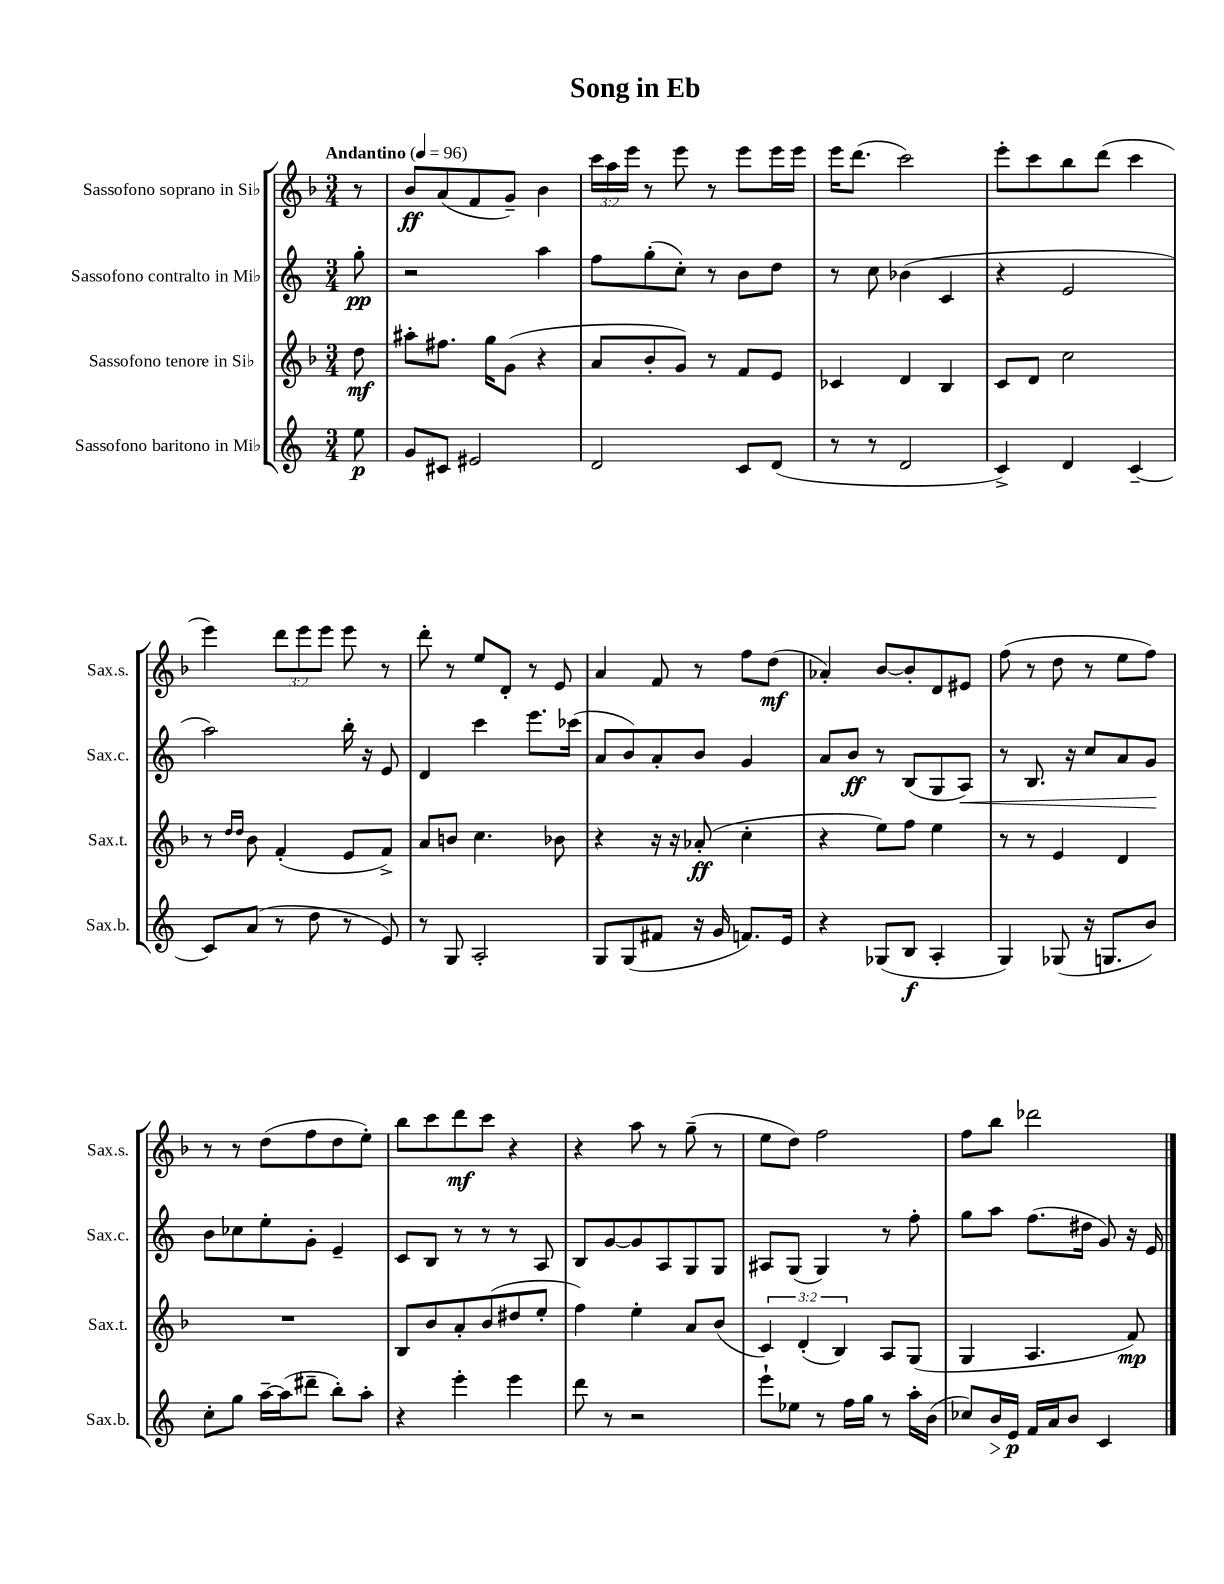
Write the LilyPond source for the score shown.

\header { title = "Song in Eb" }
<<
\new StaffGroup <<
\new Staff = "s0" \with { instrumentName = "Sassofono soprano in Sib" shortInstrumentName = "Sax.s." } {
    \clef treble \key f \major \numericTimeSignature \time 3/4 \override Staff.TupletNumber.text = #tuplet-number::calc-fraction-text \partial 8 \tempo "Andantino" 4 = 96
    r8 |
    bes'8\ff a'8( f'8 g'8--) bes'4 |
    \tuplet 3/2 { c'''16 a''16 e'''16 } r8 e'''8 r8 e'''8 e'''16 e'''16 |
    e'''16 d'''8.( c'''2) |
    e'''8-. c'''8 bes''8 d'''8( c'''4 |
    e'''4) \tuplet 3/2 { d'''8 e'''8 e'''8 } e'''8 r8 |
    d'''8-. r8 e''8 d'8-. r8 e'8 |
    a'4 f'8 r8 f''8 d''8\mf( |
    aes'4-.) bes'8~ bes'8-. d'8 eis'8 |
    f''8( r8 d''8 r8 e''8 f''8) |
    r8 r8 d''8( f''8 d''8 e''8-.) |
    bes''8 c'''8 d'''8\mf c'''8 r4 |
    r4 a''8 r8 g''8--( r8 |
    e''8 d''8) f''2 |
    f''8 bes''8 des'''2 \bar "|." |
}
\new Staff = "s1" \with { instrumentName = "Sassofono contralto in Mib" shortInstrumentName = "Sax.c." } {
    \clef treble \key c \major \numericTimeSignature \time 3/4 \partial 8
    g''8-.\pp |
    r2 a''4 |
    f''8 g''8-.( c''8-.) r8 b'8 d''8 |
    r8 c''8 bes'4( c'4 |
    r4 e'2 |
    a''2) b''16-. r16 e'8 |
    d'4 c'''4 e'''8. ces'''16( |
    a'8 b'8) a'8-. b'8 g'4 |
    a'8 b'8\ff r8 b8( g8 a8\<) |
    r8 b8. r16 c''8 a'8 g'8\! |
    b'8 ces''8 e''8-. g'8-. e'4-- |
    c'8 b8 r8 r8 r8 a8 |
    b8 g'8~ g'8 a8 g8 g8 |
    ais8 g8( g4) r8 f''8-. |
    g''8 a''8 f''8.( dis''16 g'8) r16 e'16 \bar "|." |
}
\new Staff = "s2" \with { instrumentName = "Sassofono tenore in Sib" shortInstrumentName = "Sax.t." } {
    \clef treble \key f \major \numericTimeSignature \time 3/4 \override Staff.TupletNumber.text = #tuplet-number::calc-fraction-text \partial 8
    d''8\mf |
    ais''8-. fis''8. g''16 g'8( r4 |
    a'8 bes'8-. g'8) r8 f'8 e'8 |
    ces'4 d'4 bes4 |
    c'8 d'8 c''2 |
    r8 \grace { d''16 d''16 } bes'8 f'4-.( e'8 f'8->) |
    a'8 b'8 c''4. bes'8 |
    r4 r16 r16 aes'8-.\ff( c''4-. |
    r4 e''8) f''8 e''4 |
    r8 r8 e'4 d'4 |
    R2. |
    bes8 bes'8 a'8-. bes'8( dis''8 e''8-. |
    f''4) e''4-. a'8 bes'8( |
    \tuplet 3/2 { c'4) d'4-.( bes4) } a8 g8( |
    g4 a4. f'8\mp) \bar "|." |
}
\new Staff = "s3" \with { instrumentName = "Sassofono baritono in Mib" shortInstrumentName = "Sax.b." } {
    \clef treble \key c \major \numericTimeSignature \time 3/4 \partial 8
    e''8\p |
    g'8 cis'8 eis'2 |
    d'2 c'8 d'8( |
    r8 r8 d'2 |
    c'4->) d'4 c'4~-- |
    c'8 a'8( r8 d''8 r8 e'8) |
    r8 g8 a2-. |
    g8 g8( fis'8 r16 g'16 f'8.) e'16 |
    r4 ges8( b8\f a4-. |
    g4) ges8( r16 g8. b'8) |
    c''8-. g''8 a''16~-- a''16( dis'''8-- b''8-.) a''8-. |
    r4 e'''4-. e'''4 |
    d'''8 r8 r2 |
    e'''8-! ees''8 r8 f''16 g''16 r8 a''16-. b'16( |
    ces''8) b'16\> e'16\p\! f'16 a'16 b'8 c'4 \bar "|." |
}
>>
>>
\layout { \context { \Score \remove "Bar_number_engraver" } }
